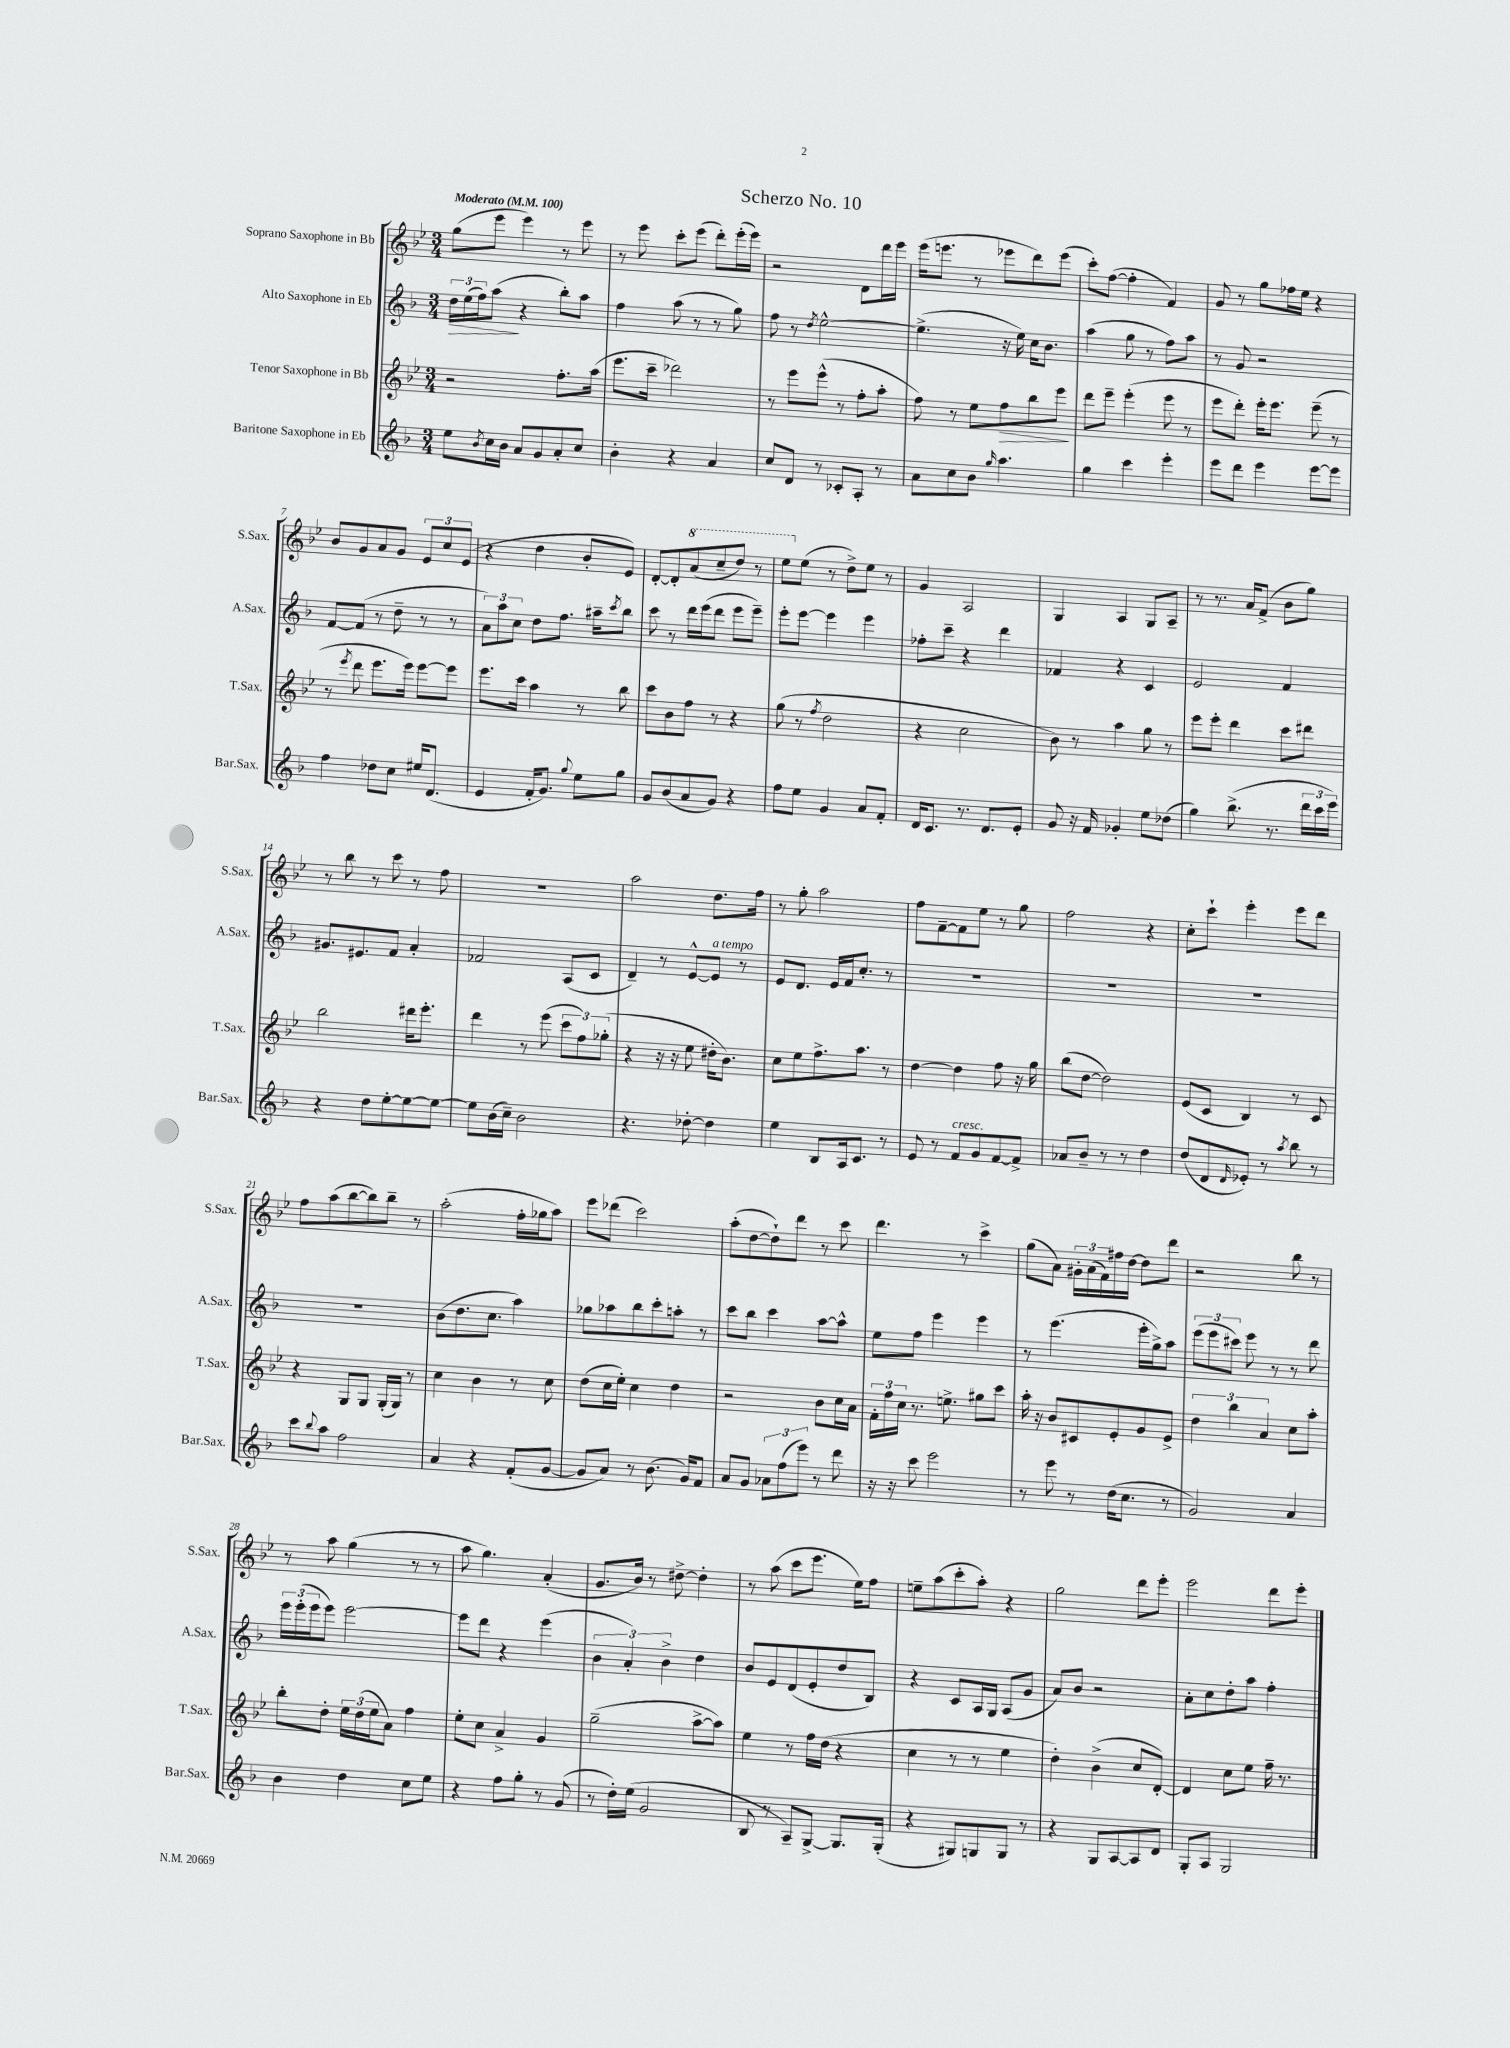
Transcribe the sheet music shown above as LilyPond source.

\header { title = "Scherzo No. 10" }
<<
\new StaffGroup <<
\new Staff = "s0" \with { instrumentName = "Soprano Saxophone in Bb" shortInstrumentName = "S.Sax." } {
    \clef treble \key bes \major \numericTimeSignature \time 3/4 \tempo "Moderato" 4 = 100
    g''8( ees'''8 ees'''4) r8 ees'''8 |
    r8 ees'''8 c'''8-. ees'''8( d'''8-.) ees'''16-.( ees'''16) |
    r2 d'8 d'''16 ees'''16 |
    ees'''16( e'''8. r8 ees'''8 d'''8) ees'''8( |
    c'''8-.) f''8~( f''4-. f'4) |
    g'8 r8 g''8 fes''16 ees''16 r4 |
    bes'8 g'8 a'8 g'8 \tuplet 3/2 { ees'8 c''8 ees'8( } |
    r4 d''4 bes'8-. ees'8) |
    d'8~-. d'8-. \ottava #1 a''8( c'''8-- d'''8) r8 |
    ees'''8 \ottava #0 ees''8( r8 d''8->) ees''8 r8 |
    g'4 a2 |
    g4 a4 g8 a8-- |
    r8 r8. a'16 f'8->( bes'8 g''8) |
    r8 bes''8 r8 c'''8 r8 f''8 |
    R2. |
    a''2 d''8. f''16 |
    r8 g''8-. a''2 |
    f''8 f'8~-- f'8 ees''8 r8 g''8 |
    f''2 r4 |
    c''8-. c'''8-! ees'''4-. ees'''8 d'''8 |
    f''8 a''8( bes''8~ bes''8) bes''8-- r8 |
    a''2-.( f''16-. ges''16 a''8) |
    ees'''8 des'''8( c'''2) |
    a''8-.( d''8~ d''8-!) d'''8 r8 c'''8 |
    d'''4. r8 c'''4-> |
    g''8( a'8) \tuplet 3/2 { gis'16-. a'16( f'16) } fis''16 d''16~ d''8 d'''8 |
    r2 bes''8 r8 |
    r8 a''8 g''4( r8 r8 |
    a''8 g''4.) a'4-.( |
    g'8. bes'16) r8 dis''8~-> dis''4-. |
    r8 a''8( c'''8 ees'''8. ees''16) f''8 |
    e''8-- a''8( c'''8-. a''8-.) r4 |
    g''2 d'''8 ees'''8-. |
    ees'''2 d'''8 ees'''8-. \bar "|." |
}
\new Staff = "s1" \with { instrumentName = "Alto Saxophone in Eb" shortInstrumentName = "A.Sax." } {
    \clef treble \key f \major \numericTimeSignature \time 3/4
    \tuplet 3/2 { d''16\> e''16( f''16) } a''8\!( r4 bes''8-.) a''8 |
    f''4 a''8( r8 r8 g''8) |
    f''8 r8 \acciaccatura { d''8 } e''2~-^ |
    e''4.->( r16 e''16) c''16 bes'8. |
    a''4( g''8 r8 f''8) a''8 |
    r8 g'8 r2 |
    f'8~ f'8( r8 d''8-- r8 r8 |
    \tuplet 3/2 { a'8) a''8 c''8 } d''8 f''8. ais''16-- \acciaccatura { c'''8 } bes''8 |
    c'''8 r8 d'''16 e'''16( d'''8 e'''8 e'''8--) |
    e'''8-. e'''8~ e'''4 e'''4 |
    fes''8-. c'''8-- r4 d'''4 |
    fes'4 r4 c'4 |
    e'2 f'4 |
    gis'8. eis'8. f'8 a'4-. |
    fes'2 a8( c'8 |
    d'4--) r8 e'8~-^ e'8^\markup { \italic "a tempo" } r8 |
    e'8 d'8. e'16 f'16 c''8.-. r8 |
    R2. |
    R2. |
    R2. |
    R2. |
    bes'8( d''8. c''8. a''4) |
    ges''8 aes''8 bes''8 c'''8-. a''8-. r8 |
    c'''8 bes''8 c'''4 a''8~ a''8-^ |
    e''8 f''8 e'''4 e'''4 |
    r8 e'''4.( e'''16-. g''16->) a''8 |
    \tuplet 3/2 { e'''8( e'''8 cis'''8) } e'''8 r8 r8 d'''8 |
    \tuplet 3/2 { e'''16 e'''16-.( e'''16 } e'''8) e'''2~ |
    e'''8 d'''8 r4 e'''4( |
    \tuplet 3/2 { bes'4 a'4-.) bes'4-> } d''4 |
    bes'8 e'8 d'8( e'8-. d''8 bes8) |
    r4 c'8 a16 g16 a8( g'8 |
    a'8) bes'8 r2 |
    a'8-. c''8 d''8-. a''8 f''4-. \bar "|." |
}
\new Staff = "s2" \with { instrumentName = "Tenor Saxophone in Bb" shortInstrumentName = "T.Sax." } {
    \clef treble \key bes \major \numericTimeSignature \time 3/4
    r2 f''8.-. a''16( |
    ees'''8. c'''16-- des'''2) |
    r8 ees'''8 ees'''8-^( r8 f''8-. a''8-. |
    f''8) r8 ees''8 f''8\> bes''8 ees'''8\! |
    d'''8 ees'''8-- ees'''4-.( ees'''8 r8 |
    ees'''8 d'''8-.) ees'''16-. ees'''8. ees'''8--( r8 |
    r8 \acciaccatura { ees'''8 } d'''8 ees'''8. ees'''16) ees'''8~ ees'''8 |
    ees'''8. c'''16 a''4 r8 bes''8 |
    c'''8 bes'8 f''8 r8 r4 |
    g''8( r8 \acciaccatura { f''8 } d''2 |
    r4 c''2 |
    bes'8) r8 a''4 g''8 r8 |
    ees'''8 ees'''8-. d'''4 c'''8 dis'''8 |
    bes''2 dis'''16 ees'''8.-. |
    d'''4 r8 ees'''8( \tuplet 3/2 { c'''8 f''8) ges''8-.( } |
    r4 r16 r16 ees''8 dis''16-. bes'8.) |
    c''8 ees''8 f''8.-> a''8. r8 |
    d''4~ d''4 f''8 r16 g''16 |
    bes''8( d''8~ d''2) |
    ees'8( c'8 bes4) r8 c'8 |
    r4 g8 g8 g16-.( g16) r8 |
    c''4 bes'4 r8 c''8 |
    d''8( c''16 ees''16-.) c''4 d''4 |
    r2 bes'8 c''16 a'16 |
    \tuplet 3/2 { f'16-. f''16 c''16 } r8. e''8.-> gis''8 c'''8 |
    a''16-. r16 bes'8 cis'8 ees'8-. g'8 ees'8-> |
    \tuplet 3/2 { d''4 bes''4 a'4 } c''8 a''8-. |
    bes''8-. d''8-. \tuplet 3/2 { ees''16 d''16( ees''16 } a'8) f''4 |
    ees''8-. c''8 a'4-> g'4 |
    g''2--( a''8~-> a''8) |
    ees''4 r8 f''16 d''16( r4 |
    c''4 r8 r8 ees''4 |
    d''4-.) bes'4->( c''8 d'8~-.) |
    d'4 c''8 ees''8 f''16-- r8. \bar "|." |
}
\new Staff = "s3" \with { instrumentName = "Baritone Saxophone in Eb" shortInstrumentName = "Bar.Sax." } {
    \clef treble \key f \major \numericTimeSignature \time 3/4
    e''8 \acciaccatura { bes'8 } c''16 bes'16 a'8 g'8 a'8-. c''8 |
    bes'4-. r4 a'4 |
    c''8 d'8 r8 ces'8-. a8-. r8 |
    a'8 c''8 bes'8 \grace { g''16 } a''4. |
    g''4 c'''4 e'''4-. |
    e'''8 d'''8 e'''4 e'''8~ e'''8 |
    f''4 des''8 c''8 eis''16 d'8.( |
    e'4 f'16-. g'8.) \appoggiatura { g''8 } e''8 g''8 |
    g'8 bes'8( a'8 g'8) r4 |
    f''8 e''8 g'4 a'8 f'8-. |
    d'16 c'8. r8. d'8. e'8-. |
    g'8 r16 f'16 ges'4-. e''8 des''8( |
    g''4) bes''8.->( r8. \tuplet 3/2 { d'''16 c'''16 e'''16) } |
    r4 d''8 e''8~-. e''8~ e''8~ |
    e''8 bes'16( c''16--) bes'2 |
    r4. des''8~-. des''4 |
    e''4 bes8 a16 c'8. r8 |
    e'8 r8 f'8^\markup { \italic "cresc." } g'8 f'8~ f'8-> |
    aes'8 bes'8-- r8 r8 d''4 |
    d''8( d'8 \grace { d'16 } ees'8-.) r8 \acciaccatura { a''8 } bes''8 r8 |
    c'''8 \appoggiatura { bes''8 } a''8 f''2 |
    a'4 r4 f'8-.( g'8~ |
    g'8 a'8) r8 bes'8.( g'16) f'8 |
    a'8 g'8 \tuplet 3/2 { aes'8 f''8( e'''8) } r8 d'''8 |
    r16 r16 c'''8 e'''2 |
    r8 e'''8 r8 d''16( c''8. r8 |
    g'2) a'4 |
    bes'4 d''4 c''8 e''8 |
    r4 f''8 g''8-. r8 g'8( |
    r8 d''16-.) e''16( g'2 |
    bes8 r8 a8--) g8~-> g8. g16-.( |
    r4 gis8) g8 g8 r8 |
    r4 g8 a8~ a8 d'8 |
    g8-. a8 g2 \bar "|." |
}
>>
>>
